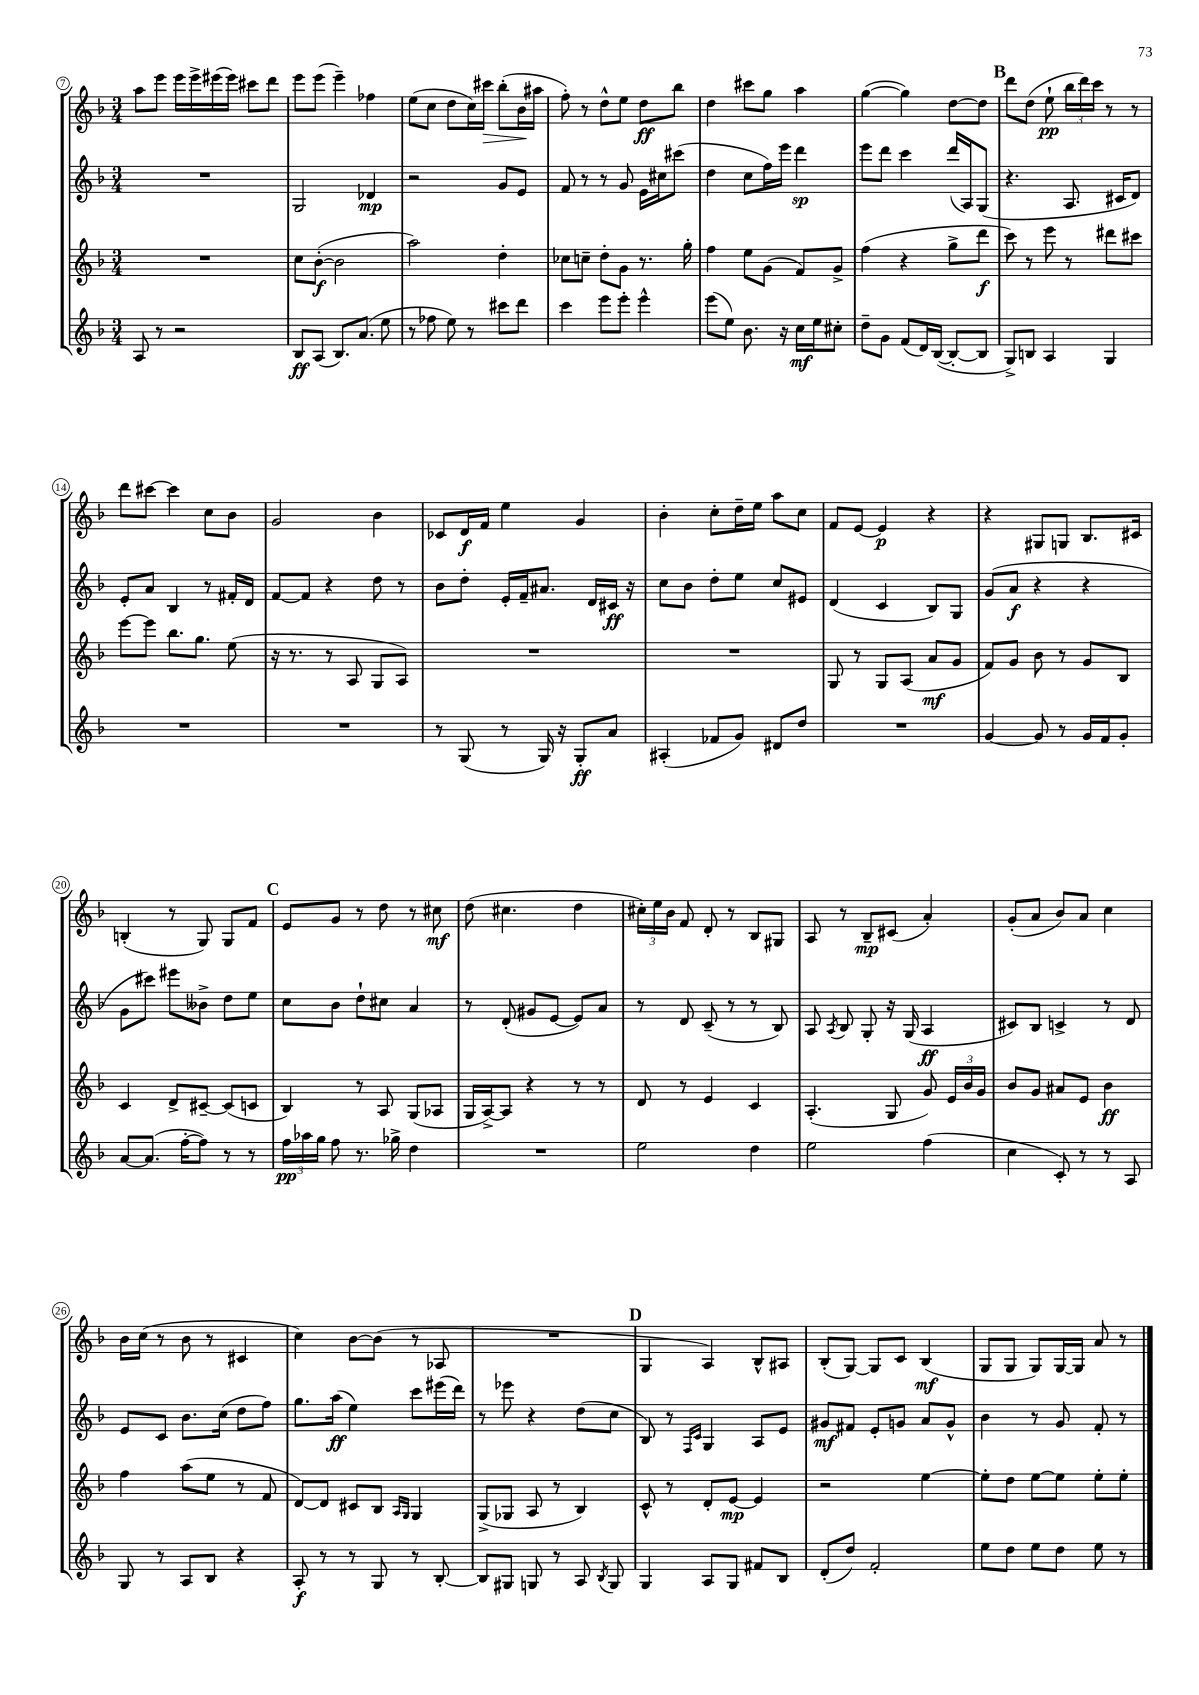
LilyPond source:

<<
\new StaffGroup <<
\new Staff = "s0" {
    \clef treble \key f \major \numericTimeSignature \time 3/4
    \autoBeamOff a''8[ e'''8] e'''16[ e'''16-> eis'''16( eis'''16]) cis'''8[ d'''8] |
    e'''8[ e'''8]( e'''4--) fes''4 |
    e''8[( c''8] d''8[ c''16) cis'''16]\> bes''8[-.( bes'16\! ais''16] |
    f''8-.) r8 d''8[-^ e''8] d''8[\ff bes''8] |
    d''4 cis'''8[ g''8] a''4 |
    g''4~( g''4) d''8[~ d''8] |
    \mark \markup { \bold "B" } d'''8[ d''8]( e''8-!\pp \tuplet 3/2 { bes''16[ d'''16) c'''16] } r8 r8 |
    d'''8[ cis'''8]~ cis'''4 c''8[ bes'8] |
    g'2 bes'4 |
    ces'8[ d'16\f f'16] e''4 g'4 |
    bes'4-. c''8[-. d''16-- e''16] a''8[ c''8] |
    f'8[ e'8]~ e'4\p r4 |
    r4 gis8[ g8] bes8.[ cis'16] |
    b4-.( r8 g8) g8[ f'8] |
    \mark \markup { \bold "C" } e'8[ g'8] r8 d''8 r8 cis''8\mf |
    d''8( cis''4. d''4 |
    \tuplet 3/2 { cis''16[-.) e''16 bes'16] } f'8 d'8-. r8 bes8[ gis8] |
    a8 r8 bes8[--\mp cis'8]( a'4-.) |
    g'8[-.( a'8] bes'8[) a'8] c''4 |
    bes'16[ c''16]( r8 bes'8 r8 cis'4 |
    c''4) bes'8[~ bes'8]( r8 aes8 |
    R2. |
    \mark \markup { \bold "D" } g4 a4) bes8[-^ ais8] |
    bes8[-.( g8]~) g8[ c'8] bes4\mf( |
    g8[ g8] g8[) g16~ g16] a'8 r8 \bar "|." |
}
\new Staff = "s1" {
    \clef treble \key f \major \numericTimeSignature \time 3/4
    \autoBeamOff R2. |
    g2 des'4\mp |
    r2 g'8[ e'8] |
    f'8 r8 r8 g'8 e'16[ cis''16 cis'''8]( |
    d''4 c''8[ f''16) e'''16] d'''4\sp |
    e'''8[ d'''8] c'''4 d'''16[( a16) g8]( |
    \mark \markup { \bold "B" } r4. a8. cis'16[ d'8]) |
    e'8[-. a'8] bes4 r8 fis'16[-. d'16] |
    f'8[~ f'8] r4 d''8 r8 |
    bes'8[ d''8]-. e'16[-. f'16-- ais'8.] d'16[ cis'16]\ff r16 |
    c''8[ bes'8] d''8[-. e''8] c''8[ eis'8] |
    d'4( c'4 bes8[) g8] |
    g'8[( a'8]\f r4 r4 |
    g'8[ cis'''8]) eis'''8[ beses'8]-> d''8[ e''8] |
    \mark \markup { \bold "C" } c''8[ bes'8] d''8[-! cis''8] a'4 |
    r8 d'8-.( gis'8[ e'8]~ e'8[) a'8] |
    r8 d'8 c'8--( r8 r8 bes8) |
    a8 \acciaccatura { a8 } bes8 g8-. r16 g16( a4\ff |
    cis'8[) bes8] c'4-> r8 d'8 |
    e'8[ c'8] bes'8.[ c''16]( d''8[ f''8]) |
    g''8.[ a''16]\ff( e''4) c'''8[ eis'''16( d'''16]) |
    r8 ees'''8 r4 d''8[( c''8] |
    \mark \markup { \bold "D" } bes8) r8 \grace { f16[ c'16] } g4 a8[ e'8] |
    gis'8[\mf fis'8] e'8[-. g'8] a'8[ g'8]-^ |
    bes'4 r8 g'8 f'8-. r8 \bar "|." |
}
\new Staff = "s2" {
    \clef treble \key f \major \numericTimeSignature \time 3/4
    \autoBeamOff R2. |
    c''8[ bes'8]~-.\f( bes'2 |
    a''2) d''4-. |
    ces''8[ c''8]-- d''8[-. g'8] r8. g''16-. |
    f''4 e''8[ g'8]( f'8[) g'8]-> |
    f''4( r4 g''8[-> d'''8]\f |
    \mark \markup { \bold "B" } c'''8) r8 e'''8 r8 dis'''8[ cis'''8] |
    e'''8[~ e'''8] bes''8.[ g''8.] e''8( |
    r16 r8. r8 a8 g8[ a8]) |
    R2. |
    R2. |
    g8 r8 g8[ a8]( a'8[\mf g'8] |
    f'8[) g'8] bes'8 r8 g'8[ bes8] |
    c'4 d'8[-> cis'8]~-- cis'8[( c'8] |
    \mark \markup { \bold "C" } bes4) r8 a8 g8[( aes8] |
    g16[ a16~->) a8] r4 r8 r8 |
    d'8 r8 e'4 c'4 |
    a4.-.( g8 g'8) \tuplet 3/2 { e'16[ bes'16 g'16] } |
    bes'8[ g'8] ais'8[ e'8] bes'4\ff |
    f''4 a''8[( e''8] r8 f'8 |
    d'8[~) d'8] cis'8[ bes8] \grace { a16[ g16] } g4 |
    g8[->( ges8] a8 r8 bes4) |
    \mark \markup { \bold "D" } c'8-^ r8 d'8[-. e'8]~\mp e'4 |
    r2 e''4~ |
    e''8[-. d''8] e''8[~ e''8] e''8[-. e''8]-. \bar "|." |
}
\new Staff = "s3" {
    \clef treble \key f \major \numericTimeSignature \time 3/4
    \autoBeamOff a8 r8 r2 |
    bes8[\ff a8]( bes8.[) a'8.]( e''8 |
    r8 fes''8 e''8) r8 cis'''8[ d'''8] |
    c'''4 e'''8[ e'''8]-. e'''4-^ |
    e'''8[( e''8]) bes'8. r16 c''16[\mf e''16 cis''8]-. |
    d''8[-- g'8] f'8[( d'16) bes16]~( bes8[~-. bes8] |
    \mark \markup { \bold "B" } g8[->) b8] a4 g4 |
    R2. |
    R2. |
    r8 g8( r8 g16) r16 g8[-.\ff a'8] |
    ais4-.( fes'8[ g'8]) dis'8[ d''8] |
    R2. |
    g'4~ g'8 r8 g'16[ f'16 g'8]-. |
    a'8[~ a'8.]( f''16[~-. f''8]) r8 r8 |
    \mark \markup { \bold "C" } \tuplet 3/2 { f''16[\pp aes''16 g''16] } f''8 r8. ges''16-> d''4 |
    R2. |
    e''2 d''4 |
    e''2 f''4( |
    c''4 c'8-.) r8 r8 a8 |
    g8 r8 a8[ bes8] r4 |
    a8-.\f r8 r8 g8 r8 bes8~-. |
    bes8[ gis8] g8 r8 a8 \acciaccatura { bes8 } g8 |
    \mark \markup { \bold "D" } g4 a8[ g8] fis'8[ bes8] |
    d'8[-.( d''8]) f'2-. |
    e''8[ d''8] e''8[ d''8] e''8 r8 \bar "|." |
}
>>
>>
\layout { \context { \Score currentBarNumber = #7 \override BarNumber.stencil = #(make-stencil-circler 0.1 0.3 ly:text-interface::print) } }
